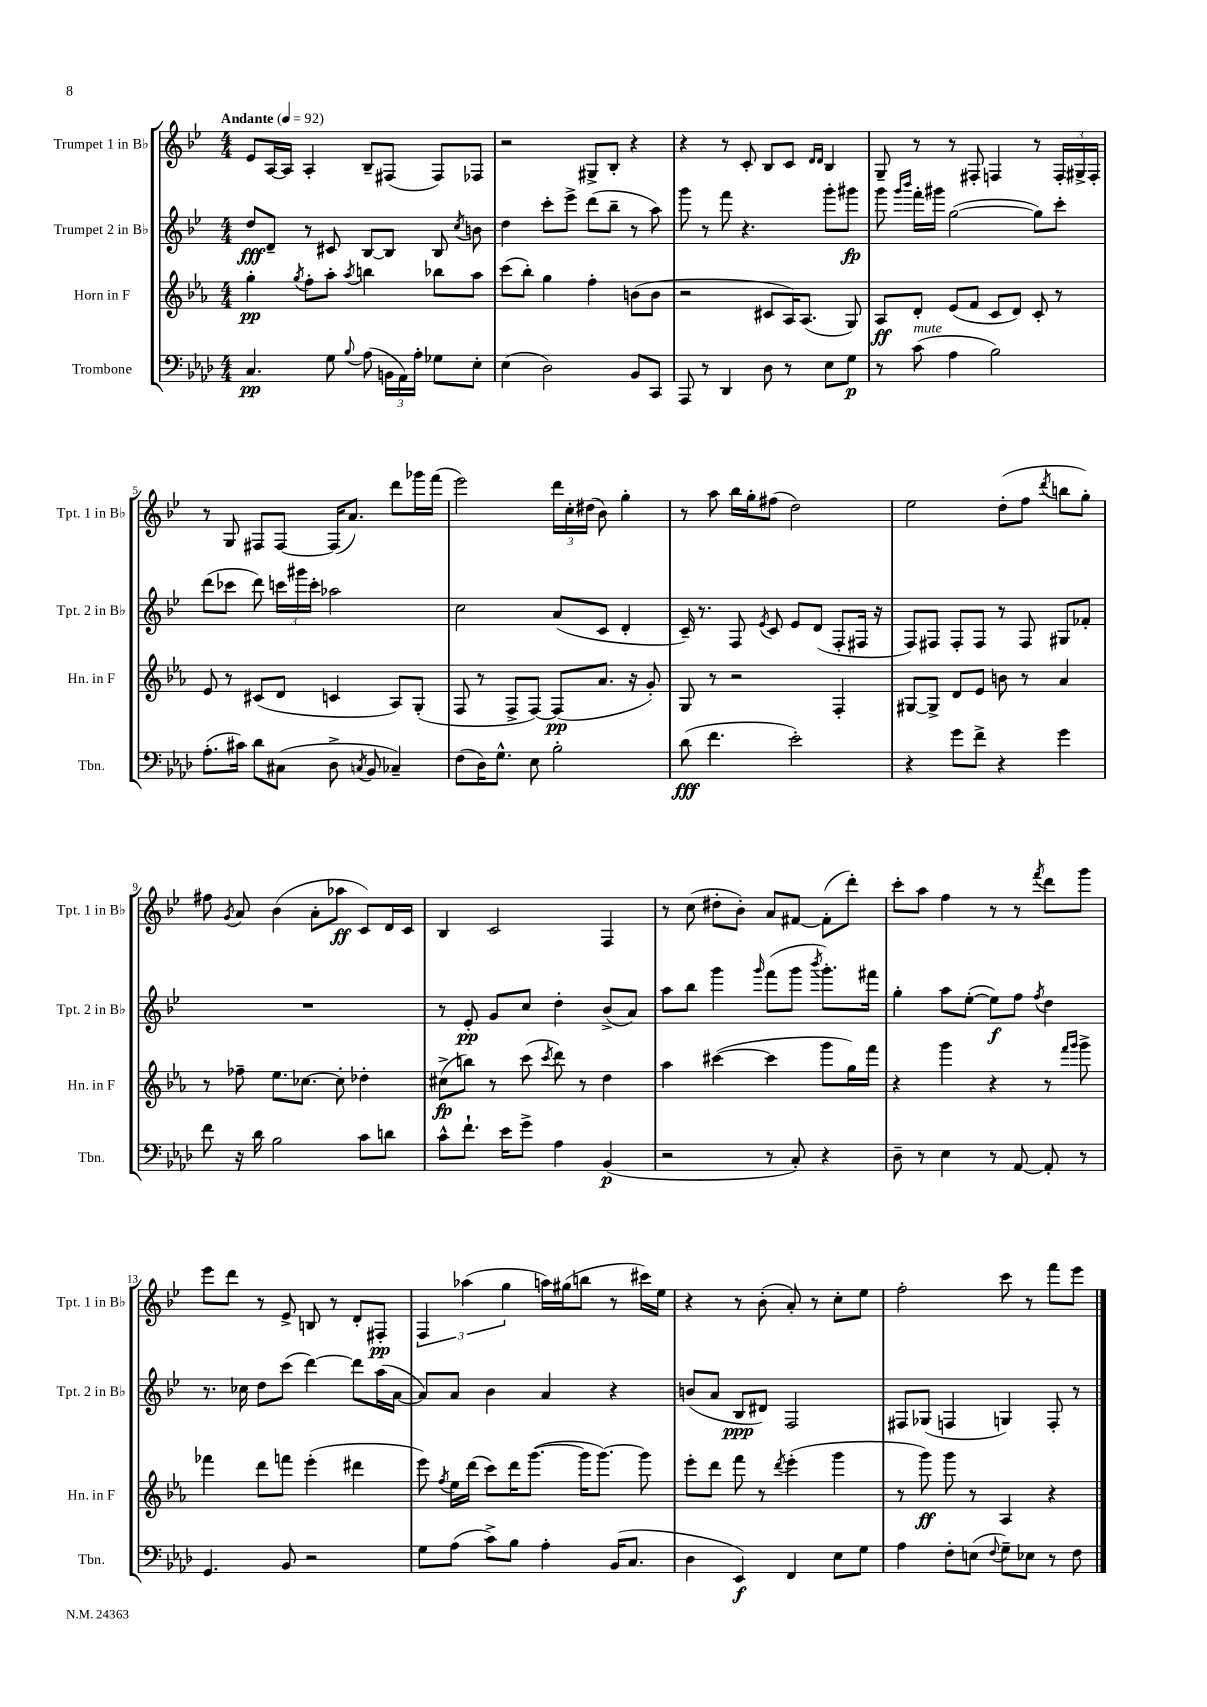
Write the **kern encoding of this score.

**kern	**dynam	**kern	**dynam	**kern	**dynam	**kern	**dynam
*part4	*part4	*part3	*part3	*part2	*part2	*part1	*part1
*staff4	*staff4	*staff3	*staff3	*staff2	*staff2	*staff1	*staff1
*I"Trombone	*	*I"Horn in F	*	*I"Trumpet 2 in B♭	*	*I"Trumpet 1 in B♭	*
*I'Tbn.	*	*I'Hn. in F	*	*I'Tpt. 2 in B♭	*	*I'Tpt. 1 in B♭	*
*clefF4	*	*clefG2	*	*clefG2	*	*clefG2	*
*k[b-e-a-d-]	*	*k[b-e-a-]	*	*k[b-e-]	*	*k[b-e-]	*
*M4/4	*	*M4/4	*	*M4/4	*	*M4/4	*
*MM92	*	*MM92	*	*MM92	*	*MM92	*
=1	=1	=1	=1	=1	=1	=1	=1
!	!	!	!	!	!	!LO:TX:a:B:t=Andante	!
4.C/	pp	4gg'\	pp	8dd/L	fff	8e-/L	.
.	.	.	.	8d~/J	.	[16A/L	.
.	.	.	.	.	.	16A/JJ]	.
.	.	8qgg/	.	.	.	.	.
.	.	8ff'\L	.	8r	.	4A'/	.
8G\	.	8aa-'\J	.	8c#X/	.	.	.
8qqB-/	.	8qaa-/	.	.	.	.	.
(8A-\	.	4bbn\	.	[8B-/L	.	8B-~/L	.
24BBn\LL	.	.	.	8B-/J]	.	(8F#X/J	.
24AA-\)	.	.	.	.	.	.	.
24A-'\JJ	.	.	.	.	.	.	.
8G-X\L	.	8bb-X\L	.	8B-/	.	8F#/L)	.
.	.	.	.	8qcc/	.	.	.
8E-'\J	.	8aa-\J	.	8bn\	.	8F-X/J	.
=2	=2	=2	=2	=2	=2	=2	=2
(4E-\	.	(8ccc\L	.	4dd\	.	2r	.
.	.	8bb-'\J)	.	.	.	.	.
2D-\)	.	4gg\	.	8ccc'\L	.	.	.
.	.	.	.	8eee-^\J	.	.	.
.	.	4ff'\	.	(8ddd\L	.	8G#X^/L	.
.	.	.	.	8bb-~\J	.	8B-'/J	.
8BB-/L	.	(8bn\L	.	8r	.	4r	.
8CC/J	.	8b\J	.	8aa\)	.	.	.
=3	=3	=3	=3	=3	=3	=3	=3
8AAA-/	.	2r	.	8ggg\	.	4r	.
8r	.	.	.	8r	.	.	.
4DD-/	.	.	.	8fff\	.	8r	.
.	.	.	.	4.r	.	8c'/	.
8D-\	.	8c#X/L	.	.	.	8B-/L	.
8r	.	16A-/K)	.	.	.	8c/J	.
.	.	(8.A-/J	.	.	.	.	.
.	.	.	.	.	.	16qqd/LL	.
.	.	.	.	.	.	16qqd/JJ	.
8E-\L	.	.	.	8ggg'\L	.	4B-/	.
8G\J	p	8G/)	.	8ggg#X\J	fp	.	.
=4	=4	=4	=4	=4	=4	=4	=4
8r	.	8A-/L	ff	8ggg\	.	8G~/	.
.	.	.	.	16qqggg/LL	.	.	.
.	.	.	.	16qqbbb-/JJ	.	.	.
!LO:TX:a:i:t=mute	!	!	!	!	!	!	!
(8c\	.	8d'/J	.	16fff'\LL	.	8r	.
.	.	.	.	16ggg#X\JJ	.	.	.
4A-\	.	(8e-/L	.	([2gg\	.	8r	.
.	.	8f/J	.	.	.	8F#X'/	.
2B-\)	.	8c/L	.	.	.	4Fn/	.
.	.	8d/J)	.	.	.	.	.
.	.	8c'/	.	8gg\L])	.	8r	.
.	.	8r	.	8ccc'\J	.	24F'/LL	.
.	.	.	.	.	.	24G#X^/	.
.	.	.	.	.	.	24F'/JJ	.
!!LO:LB:g=z
=5	=5	=5	=5	=5	=5	=5	=5
(8.A-'\L	.	8e-/	.	(8ddd\L	.	8r	.
.	.	8r	.	8ccc-X\J	.	8G/	.
16c#X\Jk)	.	.	.	.	.	.	.
8d-\L	.	(8c#X/L	.	8ddd\)	.	8F#X/L	.
(8C#X\J	.	8d/J	.	24cccn\LL	.	[8F#/J	.
.	.	.	.	24ggg#X\	.	.	.
.	.	.	.	24ccc'\JJ	.	.	.
8D-^\	.	4cn/	.	2aa-X\	.	(16F#/KL]	.
.	.	.	.	.	.	8.a/J)	.
8qCn/	.	.	.	.	.	.	.
8BB-/	.	.	.	.	.	.	.
4C-X~/)	.	8A-/L)	.	.	.	8ddd\L	.
.	.	(8G'/J	.	.	.	16ggg-X\L	.
.	.	.	.	.	.	(16fff\JJ	.
=6	=6	=6	=6	=6	=6	=6	=6
(8F\L	.	8F/	.	2cc\	.	2eee-\)	.
16D-\K)	.	8r	.	.	.	.	.
8.G^^\J	.	.	.	.	.	.	.
.	.	8F^/L	.	.	.	.	.
8E-\	.	[8F/J)	.	.	.	.	.
2B-'\	.	(8F/L]	pp	(8a/L	.	24ddd\LL	.
.	.	.	.	.	.	24cc'\	.
.	.	.	.	.	.	(24dd#X\JJ	.
.	.	8.a-/J	.	8c/J	.	8b-\)	.
.	.	.	.	4d'/	.	4gg'\	.
.	.	16r	.	.	.	.	.
.	.	8g'/)	.	.	.	.	.
=7	=7	=7	=7	=7	=7	=7	=7
(8d-\	fff	8G/	.	16c~/)	.	8r	.
.	.	.	.	8.r	.	.	.
4.f\	.	8r	.	.	.	8aa\	.
.	.	2r	.	8F/	.	16bb-\LL	.
.	.	.	.	.	.	16gg'\J	.
.	.	.	.	8qe-/	.	.	.
.	.	.	.	8c/	.	(8ff#X\J	.
2e-'\)	.	.	.	8e-/L	.	2dd\)	.
.	.	.	.	(8d/J	.	.	.
.	.	4F'/	.	8F'/L	.	.	.
.	.	.	.	16F#X/Jk	.	.	.
.	.	.	.	16r	.	.	.
=8	=8	=8	=8	=8	=8	=8	=8
4r	.	[8G#X/L	.	8F/L)	.	2ee-\	.
.	.	8G#^/J]	.	8F#X/J	.	.	.
8g\L	.	8d/L	.	8F#'/L	.	.	.
8f^\J	.	8e-/J	.	8F#/J	.	.	.
4r	.	8bn\	.	8r	.	(8dd'\L	.
.	.	8r	.	8F#/	.	8ff\J	.
.	.	.	.	.	.	8qddd/	.
4g\	.	4a-/	.	8G#X/L	.	8bbn\L	.
.	.	.	.	8f-X'/J	.	8gg'\J)	.
!!LO:LB:g=z
=9	=9	=9	=9	=9	=9	=9	=9
8f\	.	8r	.	1r	.	8ff#X\	.
.	.	.	.	.	.	8qg/	.
16r	.	8ff-X~\	.	.	.	8a/	.
16d-\	.	.	.	.	.	.	.
2B-\	.	8.ee-\L	.	.	.	(4b-\	.
.	.	[8.cc-X\J	.	.	.	.	.
.	.	.	.	.	.	8a'\L	.
.	.	8cc-'\]	.	.	.	8aa-X\J	ff
8c\L	.	4dd-X'\	.	.	.	8c/L)	.
8dn\J	.	.	.	.	.	16d/L	.
.	.	.	.	.	.	16c/JJ	.
=10	=10	=10	=10	=10	=10	=10	=10
8c^^\L	.	(8cc#X^\L	fp	8r	.	4B-/	.
8.f`\J	.	8bbn\J)	.	8e-'/	pp	.	.
.	.	8r	.	8g/L	.	2c/	.
16e-\KL	.	.	.	.	.	.	.
8g^\J	.	(8ccc\	.	8cc/J	.	.	.
.	.	8qccc/	.	.	.	.	.
4A-\	.	8ddd\)	.	4dd'\	.	.	.
.	.	8r	.	.	.	.	.
(4BB-/	p	4dd\	.	(8b-^/L	.	4F/	.
.	.	.	.	8a/J)	.	.	.
=11	=11	=11	=11	=11	=11	=11	=11
2r	.	4aa-\	.	8aa\L	.	8r	.
.	.	.	.	8bb-\J	.	(8cc\	.
.	.	([4ccc#X\	.	4ggg\	.	8dd#X'\L	.
.	.	.	.	.	.	8b-'\J)	.
.	.	.	.	16qqggg/	.	.	.
8r	.	4ccc#\]	.	(8fff\L	.	8a/L	.
8C'/)	.	.	.	8ggg\J	.	[8f#X/J	.
.	.	.	.	8qbbb-/	.	.	.
4r	.	8ggg\L	.	8.ggg'\L)	.	(8f#'\L]	.
.	.	16gg\L)	.	.	.	8ddd'\J)	.
.	.	16fff\JJ	.	16fff#X\Jk	.	.	.
=12	=12	=12	=12	=12	=12	=12	=12
8D-~\	.	4r	.	4gg'\	.	8ccc'\L	.
8r	.	.	.	.	.	8aa\J	.
4E-\	.	4ggg\	.	8aa\L	.	4ff\	.
.	.	.	.	([8ee-'\J	.	.	.
8r	.	4r	.	8ee-\L])	f	8r	.
[8AA-/	.	.	.	8ff\J	.	8r	.
.	.	.	.	8qff/	.	8qfff/	.
8AA-'/]	.	8r	.	4dd\	.	8ddd\L	.
.	.	16qqfff/LL	.	.	.	.	.
.	.	16qqggg/JJ	.	.	.	.	.
8r	.	8ggg^\	.	.	.	8ggg\J	.
!!LO:LB:g=z
=13	=13	=13	=13	=13	=13	=13	=13
4.GG/	.	4fff-X\	.	8.r	.	8eee-\L	.
.	.	.	.	.	.	8ddd\J	.
.	.	.	.	16cc-X\	.	.	.
.	.	8ddd\L	.	8dd\L	.	8r	.
8BB-/	.	8fffn\J	.	(8ccc\J	.	8e-^/	.
2r	.	(4eee-'\	.	[4ddd\)	.	8Bn/	.
.	.	.	.	.	.	8r	.
.	.	4ddd#X\	.	8ddd\L]	.	8d'/L	.
.	.	.	.	(16aa\L	.	8F#X'/J	pp
.	.	.	.	[16a\JJ	.	.	.
=14	=14	=14	=14	=14	=14	=14	=14
8G\L	.	8eee-\)	.	8a/L])	.	6F/	.
.	.	8qff/	.	.	.	.	.
(8A-\J	.	16ee-\LL	.	8a/J	.	.	.
.	.	.	.	.	.	(6aa-X\	.
.	.	(16ddd\JJ	.	.	.	.	.
8c^\L)	.	8ccc\L)	.	4b-\	.	.	.
.	.	.	.	.	.	6gg\	.
8B-\J	.	16ddd\K	.	.	.	.	.
.	.	([8.ggg\J	.	.	.	.	.
4A-'\	.	.	.	4a/	.	16aan\LL)	.
.	.	.	.	.	.	(16gg#X\J	.
.	.	16ggg\KL]	.	.	.	8bbn\J	.
.	.	[8.ggg\J)	.	.	.	.	.
(16BB-/KL	.	.	.	4r	.	8r	.
8.C/J	.	.	.	.	.	.	.
.	.	8ggg\]	.	.	.	16ccc#X\LL)	.
.	.	.	.	.	.	16ee-\JJ	.
=15	=15	=15	=15	=15	=15	=15	=15
4D-\	.	8eee-'\L	.	(8bn/L	.	4r	.
.	.	8ddd\J	.	8a/J	.	.	.
4EE-/)	f	8fff\	.	8B-/L	ppp	8r	.
.	.	8r	.	8d#X/J)	.	(8b-'\	.
.	.	8qddd/	.	.	.	.	.
4FF/	.	(4eee-'\	.	2F/	.	8a'/)	.
.	.	.	.	.	.	8r	.
8E-\L	.	4ggg\	.	.	.	8cc'\L	.
8G\J	.	.	.	.	.	8ee-\J	.
=16	=16	=16	=16	=16	=16	=16	=16
4A-\	.	8r	.	8F#X/L	.	2ff'\	.
.	.	8ggg\)	ff	(8G-X/J	.	.	.
8F'\L	.	8ggg\	.	4Fn/	.	.	.
(8En\J	.	8r	.	.	.	.	.
8qqF/	.	.	.	.	.	.	.
8G~\L)	.	4A-/	.	4Gn/)	.	8ccc\	.
8E-X\J	.	.	.	.	.	8r	.
8r	.	4r	.	8F'/	.	8fff\L	.
8F\	.	.	.	8r	.	8eee-\J	.
==	==	==	==	==	==	==	==
*-	*-	*-	*-	*-	*-	*-	*-
